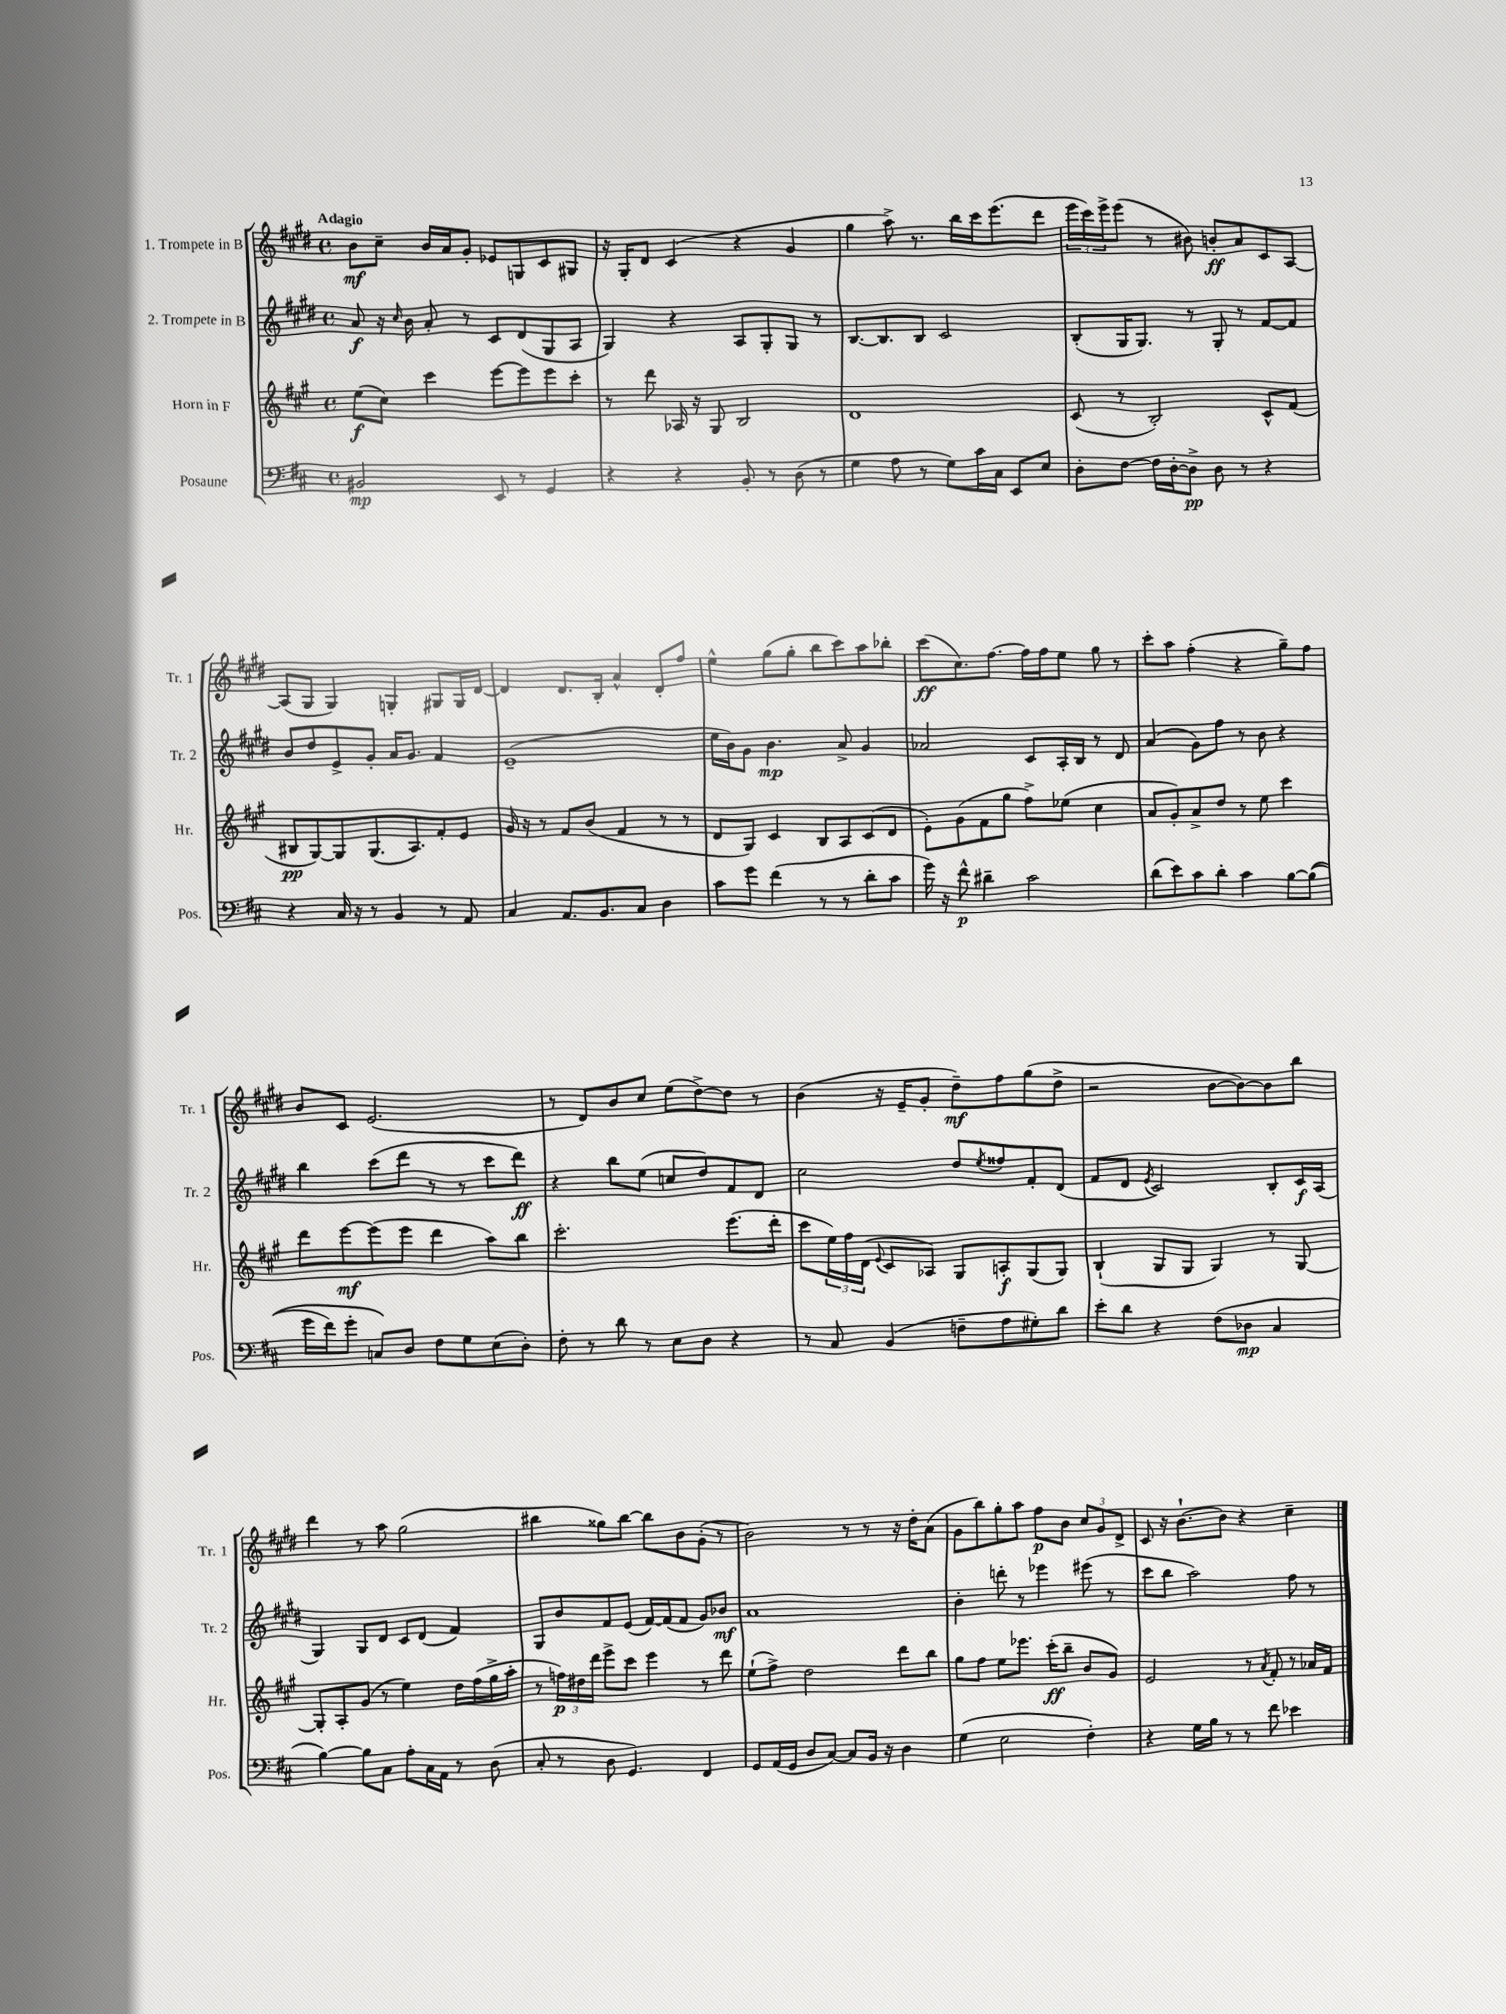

**kern	**dynam	**kern	**dynam	**kern	**dynam	**kern	**dynam
*part4	*part4	*part3	*part3	*part2	*part2	*part1	*part1
*staff4	*staff4	*staff3	*staff3	*staff2	*staff2	*staff1	*staff1
*I"Posaune	*	*I"Horn in F	*	*I"2. Trompete in B	*	*I"1. Trompete in B	*
*I'Pos.	*	*I'Hr.	*	*I'Tr. 2	*	*I'Tr. 1	*
*clefF4	*	*clefG2	*	*clefG2	*	*clefG2	*
*k[f#c#]	*	*k[f#c#g#]	*	*k[f#c#g#d#]	*	*k[f#c#g#d#]	*
*M4/4	*	*M4/4	*	*M4/4	*	*M4/4	*
*met(c)	*	*met(c)	*	*met(c)	*	*met(c)	*
=1	=1	=1	=1	=1	=1	=1	=1
!	!	!	!	!	!	!LO:TX:a:B:t=Adagio	!
2BB#X/	mp	(8ee\L	f	8a/	f	8b\L	mf
.	.	8cc#\J)	.	16r	.	8cc#~\J	.
.	.	.	.	16qqcc#/	.	.	.
.	.	.	.	16b\	.	.	.
.	.	4ccc#\	.	8a'/	.	16b/LL	.
.	.	.	.	.	.	16a/J	.
.	.	.	.	8r	.	8g#'/J	.
8EE/	.	[8eee\L	.	8c#/L	.	8e-X/L	.
8r	.	8eee\]	.	(8d#/	.	8Gn/	.
4GG/	.	8eee\	.	8G#/	.	8c#/	.
.	.	8ccc#'\J	.	8A/J	.	8G#X/J	.
=2	=2	=2	=2	=2	=2	=2	=2
4r	.	8r	.	4G#/)	.	16r	.
.	.	.	.	.	.	16G#'/KL	.
.	.	8ddd\	.	.	.	8d#/J	.
4r	.	16A-X/	.	4r	.	(4c#/	.
.	.	16r	.	.	.	.	.
.	.	8G#/	.	.	.	.	.
8BB'/	.	2B/	.	8A/L	.	4r	.
8r	.	.	.	8G#'/	.	.	.
(8D\	.	.	.	8G#/J	.	4g#/	.
8r	.	.	.	8r	.	.	.
=3	=3	=3	=3	=3	=3	=3	=3
4G\	.	1d	.	[8.B/L	.	4gg#\	.
.	.	.	.	8.B/]	.	.	.
8A\	.	.	.	.	.	8aa^\)	.
8r	.	.	.	8B/J	.	8.r	.
8G\L)	.	.	.	2c#/	.	.	.
.	.	.	.	.	.	16bb\LL	.
16c#\L	.	.	.	.	.	16ccc#\J	.
16C#\JJ	.	.	.	.	.	(8.eee\	.
8EE/L	.	.	.	.	.	.	.
8E/J	.	.	.	.	.	8ddd#\J	.
=4	=4	=4	=4	=4	=4	=4	=4
8D'\L	.	(8c#/	.	(8B'/L	.	24eee\LL	.
.	.	.	.	.	.	24ccc#\)	.
.	.	.	.	.	.	24eee^\J	.
[8F#\J	.	8r	.	16G#/K	.	(8eee\J	.
.	.	.	.	8.G#/J)	.	.	.
16F#\LL]	.	2B'/)	.	.	.	8r	.
[16D'\J	.	.	.	.	.	.	.
8D^\J]	pp	.	.	8r	.	8b#X\)	.
8D\	.	.	.	8G#'/	.	8bn'/L	ff
8r	.	.	.	8r	.	8a/	.
4r	.	8c#^^/L	.	[8f#/L	.	8c#/	.
.	.	(8f#/J	.	8f#/J]	.	[8A/J	.
!!LO:LB:g=z
=5	=5	=5	=5	=5	=5	=5	=5
4r	.	8B#X/L	pp	8b/L	.	(8A/L]	.
.	.	[8G#/)	.	8dd#/	.	8G#/J	.
16C#/	.	8G#/]	.	8e^/	.	4G#/)	.
16r	.	.	.	.	.	.	.
8r	.	(8.G#/	.	8g#'/J	.	.	.
4BB/	.	.	.	16a/KL	.	4Gn'/	.
.	.	8.A/)	.	8.g#/J	.	.	.
8r	.	8f#'/	.	4f#/	.	8G#X/L	.
8AA/	.	8e/J	.	.	.	16G#/L	.
.	.	.	.	.	.	[16d#/JJ	.
=6	=6	=6	=6	=6	=6	=6	=6
4C#/	.	16g#/	.	(1e~	.	4d#/]	.
.	.	16r	.	.	.	.	.
.	.	8r	.	.	.	.	.
8.AA/L	.	8f#/L	.	.	.	8.d#/L	.
.	.	(8b/J	.	.	.	.	.
8.BB/	.	.	.	.	.	16B'/Jk	.
.	.	4f#/	.	.	.	4a^^/	.
8C#/J	.	.	.	.	.	.	.
4D\	.	8r	.	.	.	8d#'/L	.
.	.	8r	.	.	.	8ff#/J	.
=7	=7	=7	=7	=7	=7	=7	=7
8c#\L	.	8d/L	.	16ee\LL	.	4ee^^\	.
.	.	.	.	16b\J)	.	.	.
8g\J	.	8G#/J)	.	8g#\J	.	.	.
(4f#\	.	4c#/	.	4.b\	mp	(8gg#\L	.
.	.	.	.	.	.	8gg#'\J	.
8r	.	8B/L	.	.	.	8bb\L	.
8r	.	8A/	.	8a^/	.	8ccc#\)	.
8d'\L	.	(8c#/	.	4g#/	.	8aa\	.
8c#\J	.	8d/J	.	.	.	8bb-X'\J	.
=8	=8	=8	=8	=8	=8	=8	=8
16g\)	.	8e'\L)	.	2a-X/	.	(8ccc#\L	ff
16r	.	.	.	.	.	.	.
8f#^^\	p	(8g#\	.	.	.	8.cc#\)	.
4d#X~\	.	8f#\	.	.	.	.	.
.	.	.	.	.	.	[8.ff#\J	.
.	.	8gg#\J	.	.	.	.	.
2c#\	.	8ff#^\L)	.	8c#/L	.	16ff#\LL]	.
.	.	.	.	.	.	16ff#\J	.
.	.	(8ee-X\J	.	16A'/L	.	8ee\J	.
.	.	.	.	16B/JJ	.	.	.
.	.	4cc#\	.	8r	.	8gg#\	.
.	.	.	.	8d#/	.	8r	.
=9	=9	=9	=9	=9	=9	=9	=9
(8d\L	.	8a/L	.	(4a/	.	8ccc#'\L	.
8e\)	.	8g#'/)	.	.	.	8aa\J	.
8c#\	.	8a^/	.	8g#\L)	.	(4ff#'\	.
8d'\J	.	8dd/J	.	8ff#\J	.	.	.
4c#\	.	8r	.	8r	.	4r	.
.	.	8ee\	.	8b\	.	.	.
[8B\L	.	4ccc#\	.	4r	.	8gg#~\L)	.
((8B\J]	.	.	.	.	.	8ff#\J	.
!!LO:LB:g=z
=10	=10	=10	=10	=10	=10	=10	=10
16g\LL	.	8ddd\L	.	4bb\	.	8b/L	.
16f#\J)	.	.	.	.	.	.	.
8g'\J	.	[8eee\	mf	.	.	8c#/J	.
8Cn/L)	.	(8eee\]	.	(8ccc#\L	.	(2.e/	.
8D/J	.	8eee\J	.	8ddd#\J	.	.	.
8F#\L	.	4ddd\	.	8r	.	.	.
8G\	.	.	.	8r	.	.	.
(8E\	.	8aa\L)	.	8ccc#\L	.	.	.
8D'\J)	.	8bb\J	.	8ddd#\J)	ff	.	.
=11	=11	=11	=11	=11	=11	=11	=11
8F#'\	.	2.ccc#'\	.	4r	.	8r	.
8r	.	.	.	.	.	8d#/L)	.
8d\	.	.	.	8bb\L	.	8b/	.
8r	.	.	.	(8ee\J	.	8cc#/J	.
8E\L	.	.	.	8ccn/L	.	(8ee\L	.
8D\J	.	.	.	8dd#/)	.	[8dd#^\)	.
4r	.	(8.eee\L	.	8f#/	.	8dd#\J]	.
.	.	.	.	8d#/J	.	8r	.
.	.	16ddd'\Jk	.	.	.	.	.
=12	=12	=12	=12	=12	=12	=12	=12
8r	.	8ccc#\L	.	2cc#\	.	(4b\	.
8C#/	.	24ee\L)	.	.	.	.	.
.	.	24ff#\	.	.	.	.	.
.	.	(24d\JJ	.	.	.	.	.
.	.	8qqe/	.	.	.	.	.
(4BB/	.	8c#/L	.	.	.	16r	.
.	.	.	.	.	.	16e~/KL	.
.	.	8A-X/J)	.	.	.	8g#'/J	.
8Fn~\L	.	8G#/L	.	8dd#/L	.	8dd#~\L)	mf
.	.	.	.	8qee/	.	.	.
8A\	.	8An'/	f	8ff##X/	.	8ff#\	.
8G#X'\)	.	(8G#/	.	8f#'/	.	(8gg#\	.
8d\J	.	8G#/J)	.	(8d#/J	.	8dd#^\J	.
=13	=13	=13	=13	=13	=13	=13	=13
8e'\L	.	(4B`/	.	8f#/L	.	2r	.
8d\J	.	.	.	8d#/J	.	.	.
.	.	.	.	8qe/	.	.	.
4r	.	8G#/L	.	2c#/)	.	.	.
.	.	8G#/J	.	.	.	.	.
(8F#\L	.	4G#/)	.	.	.	[8b\L	.
8D-X\J	mp	.	.	.	.	8b\_)	.
4C#/	.	8r	.	8B'/L	.	8b\]	.
.	.	[8G#/	.	16c#/L	f	8bb\J	.
.	.	.	.	(16A/JJ	.	.	.
!!LO:LB:g=z
=14	=14	=14	=14	=14	=14	=14	=14
[4B\)	.	8G#'/L]	.	4G#/)	.	4ddd#\	.
.	.	8A'/	.	.	.	.	.
8B\L]	.	(8g#/J	.	8G#/L	.	8r	.
8C#\J	.	8r	.	8d#/J	.	8aa\	.
8A'\L	.	4ee\)	.	8c#/L	.	(2gg#\	.
16C#\L	.	.	.	(8d#/J	.	.	.
16AA\JJ	.	.	.	.	.	.	.
8r	.	16dd\LL	.	4f#/)	.	.	.
.	.	(16ff#\	.	.	.	.	.
(8D\	.	16gg#^\	.	.	.	.	.
.	.	16aa'\JJ	.	.	.	.	.
=15	=15	=15	=15	=15	=15	=15	=15
8C#'/	.	8r	.	8G#/L	.	4bb#X\	.
8r	.	24ffn\LL)	p	8b/	.	.	.
.	.	24dd#X\	.	.	.	.	.
.	.	24ddd\JJ	.	.	.	.	.
8D\	.	8eee^\L	.	8f#/	.	8gg##X\L)	.
4.GG/)	.	8ccc#\J	.	(8e/J	.	[8bb#\J	.
.	.	4eee\	.	[16f#/LL)	.	8bb#\L]	.
.	.	.	.	(16f#/J]	.	.	.
.	.	.	.	8f#/J	.	8b\	.
4FF#/	.	8r	.	8g#/L)	.	(8g#'\J	.
.	.	8ddd\	.	8b-X/J	mf	8r	.
=16	=16	=16	=16	=16	=16	=16	=16
8GG/L	.	(8ee`\L	.	1a	.	2b\)	.
(16AA/L	.	8ff#^\J)	.	.	.	.	.
16GG/JJ	.	.	.	.	.	.	.
8D/L	.	2dd\	.	.	.	.	.
[8C#/J)	.	.	.	.	.	.	.
8C#/L]	.	.	.	.	.	8r	.
16BB/Jk	.	.	.	.	.	8r	.
16r	.	.	.	.	.	.	.
4D\	.	8ddd\L	.	.	.	16r	.
.	.	.	.	.	.	16dd#'\KL	.
.	.	8bb\J	.	.	.	(8a\J	.
=17	=17	=17	=17	=17	=17	=17	=17
(4G\	.	8gg#\L	.	4b'\	.	8g#\L	.
.	.	8ff#\J	.	.	.	8bb\)	.
2E\	.	8ee\L	.	8dddn'\	.	8gg#'\	.
.	.	8.eee-X\J	.	8r	.	8aa\J	.
.	.	.	.	4eee-X\	.	8ff#\L	p
.	.	(16ccc#'\KL	ff	.	.	.	.
.	.	8bb~\J	.	.	.	8b\J	.
4F#'\)	.	8b/L	.	(8eee#X\	.	12cc#/L	.
.	.	.	.	.	.	12g#/	.
.	.	8g#/J)	.	8r	.	.	.
.	.	.	.	.	.	12d#^/J	.
=18	=18	=18	=18	=18	=18	=18	=18
4r	.	2e/	.	8ccc#\L	.	8c#/	.
.	.	.	.	8bb\J	.	16r	.
.	.	.	.	.	.	[8.b`\L	.
16G\LL	.	.	.	2aa\)	.	.	.
16B\JJ	.	.	.	.	.	.	.
8r	.	.	.	.	.	8b\J]	.
8r	.	8r	.	.	.	4r	.
.	.	8qa/	.	.	.	.	.
8f#\	.	8f#'/	.	.	.	.	.
4e-X\	.	8r	.	8ff#\	.	4cc#~\	.
.	.	16a-X/LL	.	8r	.	.	.
.	.	16f#/JJ	.	.	.	.	.
==	==	==	==	==	==	==	==
*-	*-	*-	*-	*-	*-	*-	*-
